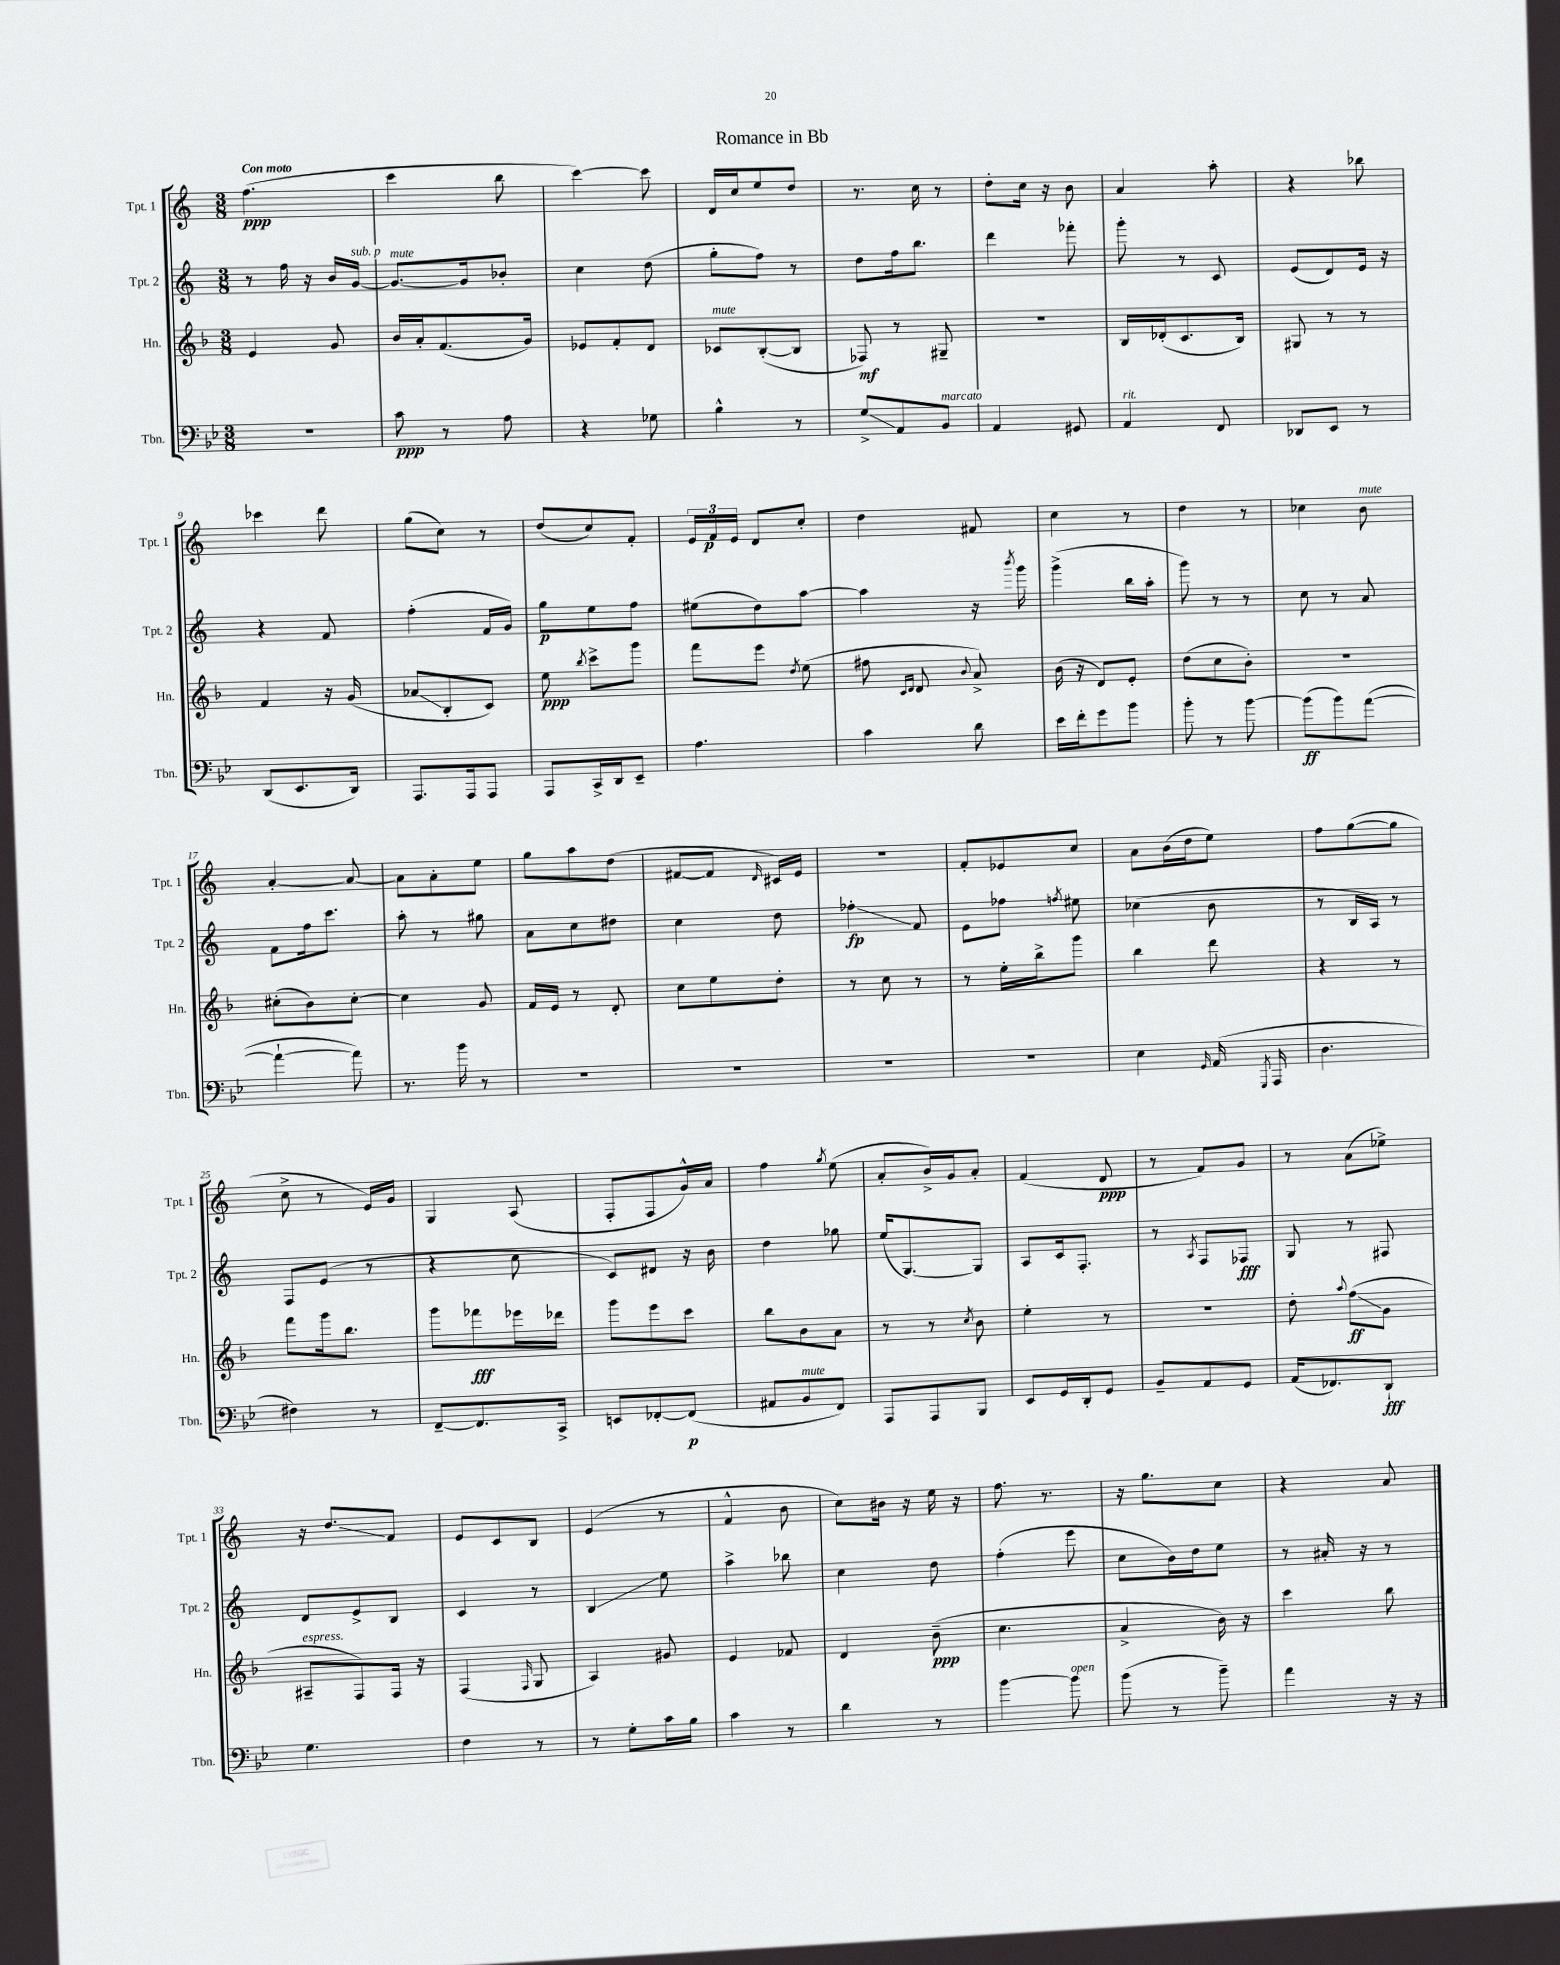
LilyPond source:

\header { title = "Romance in Bb" }
<<
\new StaffGroup <<
\new Staff = "s0" \with { instrumentName = "Tpt. 1" shortInstrumentName = "Tpt. 1" } {
    \clef treble \key c \major \numericTimeSignature \time 3/8 \tempo "Con moto"
    \autoBeamOff f''4.\ppp( |
    c'''4 b''8 |
    c'''4~) c'''8 |
    d'16[ c''16 e''8 d''8] |
    r8. c''16 r8 |
    d''8[-. c''16] r16 b'8 |
    a'4 a''8-. |
    r4 bes''8 |
    ces'''4 d'''8 |
    g''8[( c''8]) r8 |
    d''8[( c''8) f'8]-. |
    \tuplet 3/2 { e'16[ f'16\p e'16] } d'8[ c''8]-. |
    d''4 fis'8 |
    c''4 r8 |
    d''4 r8 |
    ces''4 b'8^\markup { \italic "mute" } |
    a'4~-. a'8~ |
    a'8[ a'8-. e''8] |
    g''8[ a''8 d''8]( |
    fis'8[~ fis'8] \grace { d'16 } cis'16[) e'16] |
    R4. |
    f'8[-. ees'8 c''8] |
    a'8[ b'16( d''16 e''8]) |
    f''8[ g''8~( g''8] |
    c''8-> r8 e'16[) g'16] |
    g4 a8( |
    f8[-. f8 g'16-^) a'16] |
    f''4 \acciaccatura { g''8 } e''8( |
    a'8[-. b'16->) g'16 a'8]-. |
    f'4( d'8\ppp |
    r8 f'8[) g'8] |
    r8 a'8[( ees''8]->) |
    r16 d''8.[\glissando f'8] |
    e'8[ c'8 b8] |
    e'4( r8 |
    f'4-^ b'8 |
    c''8[) bis'16] r16 e''16 r16 |
    f''8. r8. |
    r16 g''8.[ c''8] |
    r4 a'8 \bar "|." |
}
\new Staff = "s1" \with { instrumentName = "Tpt. 2" shortInstrumentName = "Tpt. 2" } {
    \clef treble \key c \major \numericTimeSignature \time 3/8
    \autoBeamOff r8 f''16 r16 b'16[ g'16]~^\markup { \italic "sub. p" } |
    g'8.[~^\markup { \italic "mute" } g'16 bes'8]-. |
    c''4 d''8( |
    g''8[-. f''8]) r8 |
    d''8[ f''16 b''8.] |
    d'''4 fes'''8-. |
    g'''8-. r8 c'8 |
    e'8[( d'8) e'16] r16 |
    r4 f'8 |
    f''4-.( f'16[ g'16]) |
    g''8[\p e''8 f''8] |
    eis''8[( d''8) a''8]~ |
    a''4 r16 \acciaccatura { b'''8 } g'''16 |
    g'''4->( b''16[ a''16]-. |
    g'''8) r8 r8 |
    c''8 r8 a'8 |
    f'8[ f''16 c'''8.] |
    a''8-. r8 gis''8 |
    a'8[ c''8 dis''8] |
    c''4 d''8 |
    fes''4-.\glissando\fp f'8 |
    e'8[ fes''8] \acciaccatura { f''8 } eis''8 |
    ces''4( b'8 |
    r8 b16[ a16]) r8 |
    f8[ e'8]( r8 |
    r4 c''8 |
    c'8[) dis'8] r16 b'16 |
    d''4 ges''8 |
    e''16[( g8.~) g8] |
    a8[ c'16 f8.]-. |
    r8 \acciaccatura { a8 } f8[ fes8]\fff |
    g8 r8 fis8 |
    d'8[ e'8-> b8] |
    c'4 r8 |
    b4\glissando e''8 |
    a''4-> bes''8 |
    c''4 d''8 |
    f''4-.( e'''8 |
    c''8[ b'16) d''16 e''8] |
    r8 ais'16-. r16 r8 \bar "|." |
}
\new Staff = "s2" \with { instrumentName = "Hn." shortInstrumentName = "Hn." } {
    \clef treble \key f \major \numericTimeSignature \time 3/8
    \autoBeamOff e'4 g'8 |
    bes'16[ a'16-. f'8.( g'16]) |
    ees'8[ f'8-. d'8] |
    ces'8[^\markup { \italic "mute" } bes8~-.( bes8] |
    fes8\mf) r8 gis8-- |
    R4. |
    bes16[ des'16-.( c'8. bes16]) |
    gis8 r8 r8 |
    f'4 r16 g'16( |
    aes'8[\glissando bes8-. c'8]) |
    e''8\ppp \acciaccatura { bes''8 } c'''8[-> g'''8] |
    f'''8[ e'''8] \acciaccatura { d''8 } e''8( |
    fis''8 \grace { c'16[ d'16] } d'8 \appoggiatura { bes'8 } a'8->) |
    bes'16( r16 d'8[) e'8]-. |
    d''8[( c''8 bes'8]-.) |
    R4. |
    cis''8[-.( bes'8) cis''8]~-. |
    cis''4 g'8 |
    f'16[ e'16] r8 d'8-. |
    c''8[ e''8 d''8]-. |
    r8 c''8 r8 |
    r8 e''16[-. bes''16-> g'''8] |
    bes''4 d'''8 |
    r4 r8 |
    f'''8[ g'''16 bes''8.] |
    g'''8[ fes'''8\fff ees'''16 des'''16] |
    g'''8[ e'''8 c'''8] |
    bes''8[ bes'8 a'8] |
    r8 r8 \acciaccatura { c''8 } bes'8 |
    e''4-. r8 |
    R4. |
    d''8-. \appoggiatura { a''8 } f''8[\glissando\ff( g'8] |
    ais8[--^\markup { \italic "espress." } f8) f16] r16 |
    f4( \grace { f16 } g8 |
    a4) gis'8 |
    e'4 fes'8 |
    d'4 bes'8--\ppp( |
    c''4. |
    a'4-> bes'16) r16 |
    c'''4 bes''8 \bar "|." |
}
\new Staff = "s3" \with { instrumentName = "Tbn." shortInstrumentName = "Tbn." } {
    \clef bass \key bes \major \numericTimeSignature \time 3/8
    \autoBeamOff R4. |
    c'8\ppp r8 a8 |
    r4 ges8 |
    bes4-^ r8 |
    g8[->\glissando a,8 bes,8]^\markup { \italic "marcato" } |
    a,4 gis,8 |
    a,4^\markup { \italic "rit." } f,8 |
    des,8[ ees,8] r8 |
    d,8[( ees,8. d,16]) |
    a,,8.[ a,,16 a,,8] |
    a,,8[ c,16-> d,16 ees,8]-- |
    a4. |
    c'4 d'8 |
    ees'16[ f'16-. g'8 bes'8] |
    bes'8-. r8 bes'8~ |
    bes'8[\ff( bes'8) a'8]~( |
    a'4~-! a'8) |
    r8. bes'16 r8 |
    R4. |
    R4. |
    R4. |
    R4. |
    ees4 \grace { g,16 } a,16( \acciaccatura { g,,8 } a,,16 |
    d4. |
    fis4) r8 |
    f,8[~-- f,8. c,16]-> |
    e,8[ fes,8~-. fes,8]\p( |
    ais,8[ bes,8^\markup { \italic "mute" } f,8]) |
    a,,8[ a,,8 bes,,8] |
    ees,8[ g,16 d,16-. g,8] |
    bes,8[-- a,8 g,8] |
    a,16[( fes,8.) d,8]-!\fff |
    g4. |
    f4 r8 |
    r8 g8[-. c'16 bes16] |
    c'4 r8 |
    d'4 r8 |
    bes'4~ bes'8^\markup { \italic "open" } |
    bes'8( r8 bes'8--) |
    a'4 r16 r16 \bar "|." |
}
>>
>>
